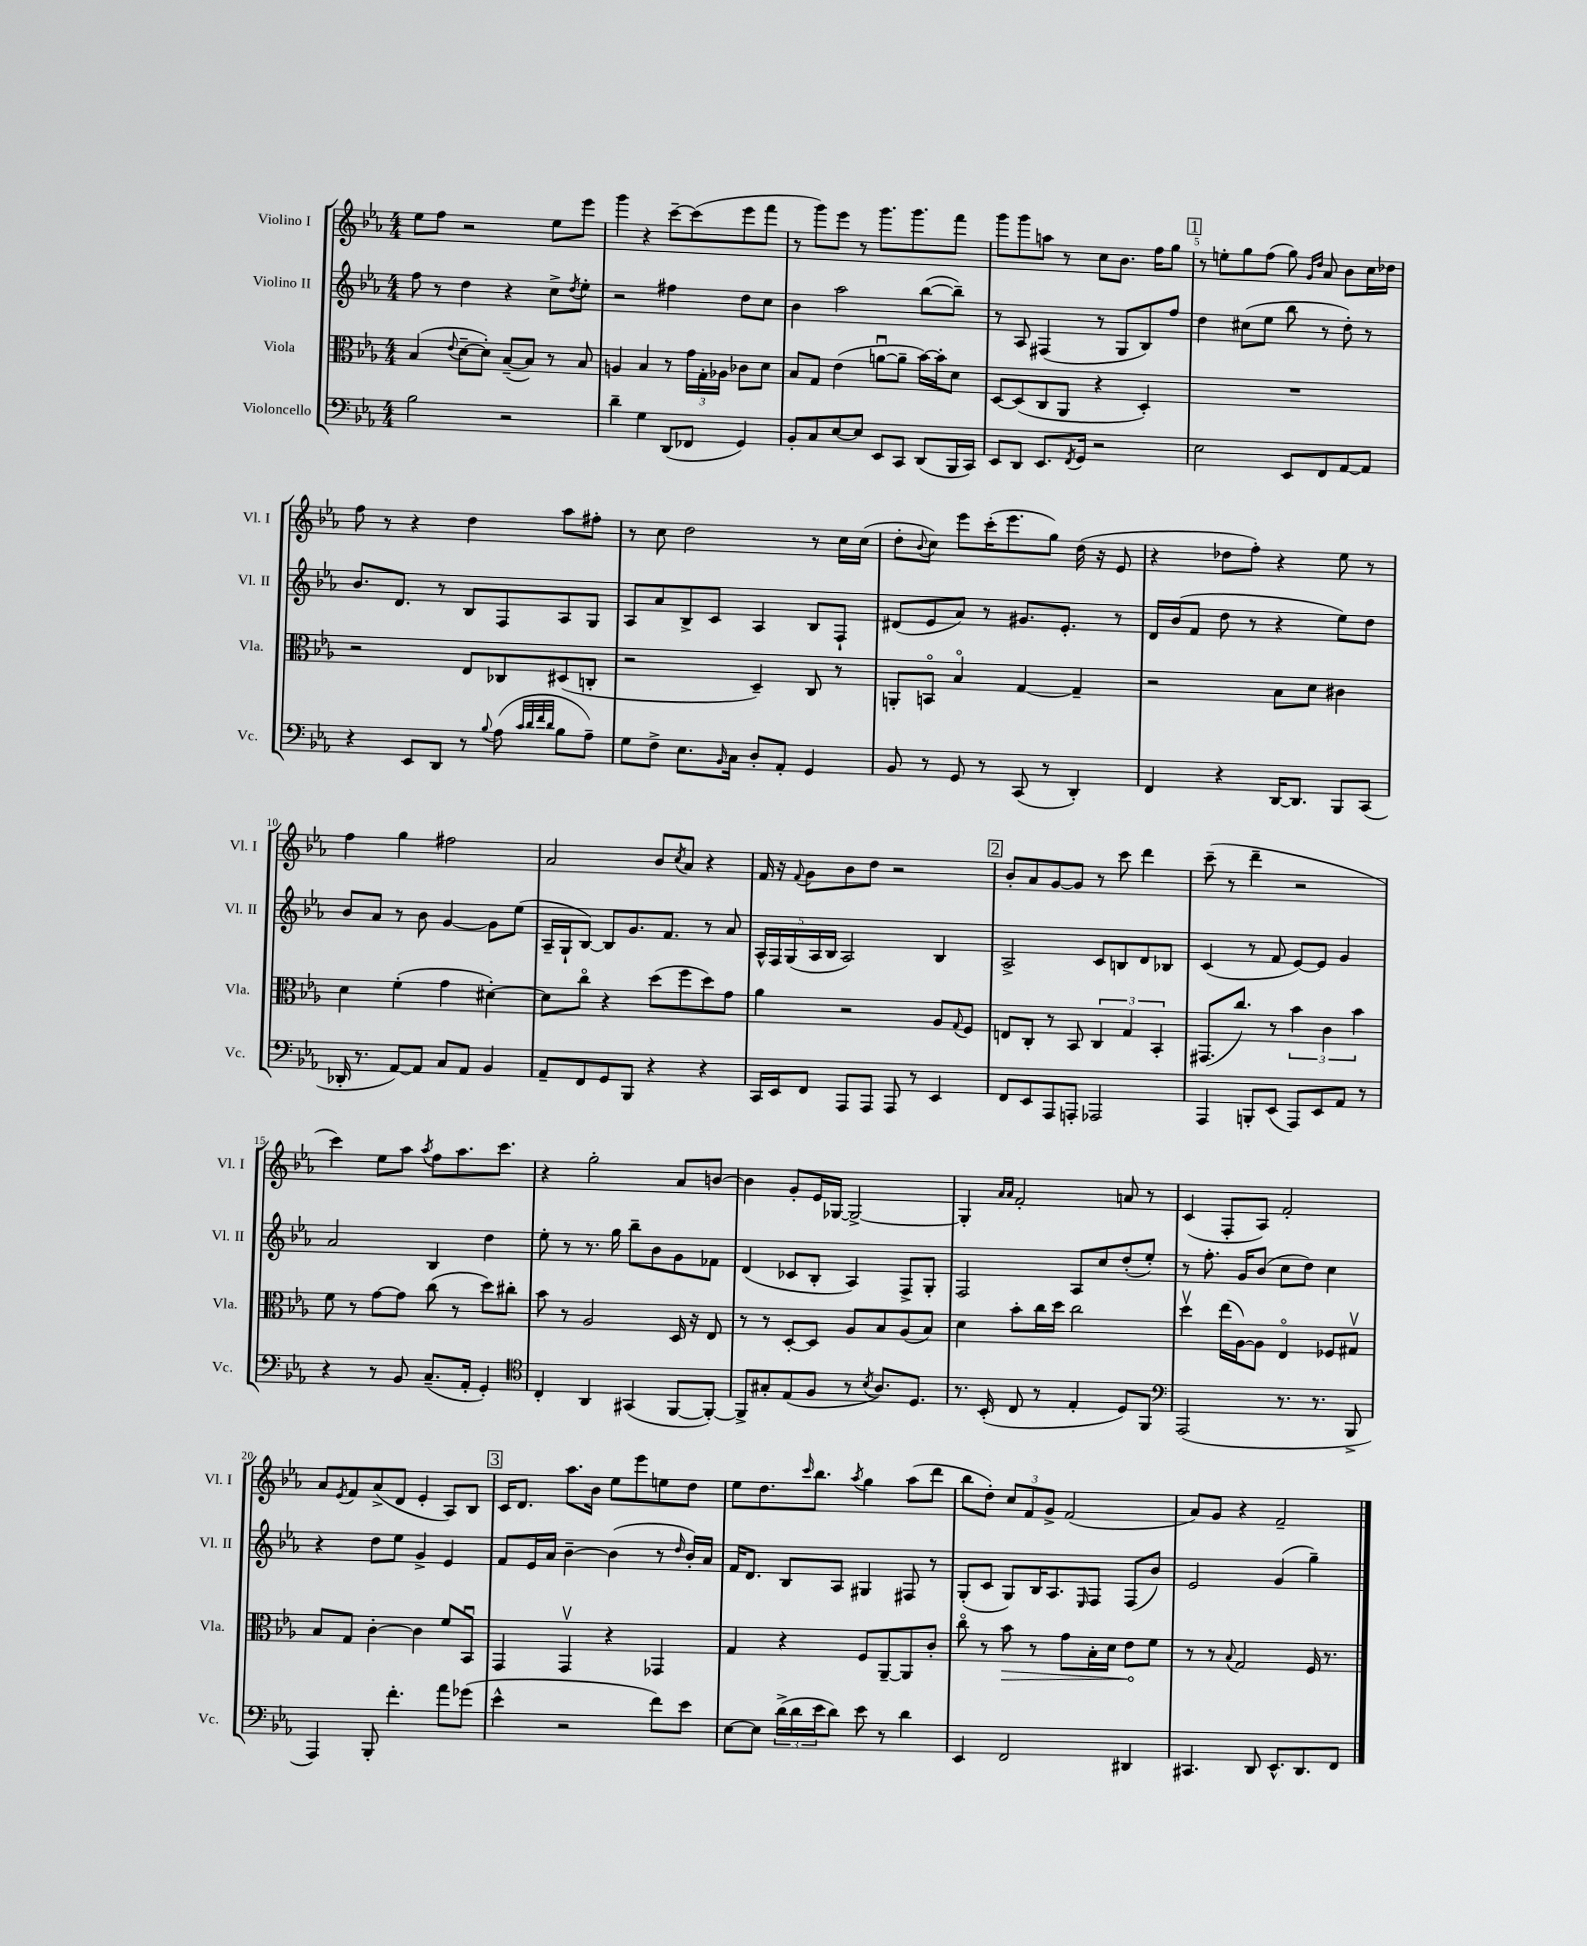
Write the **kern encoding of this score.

**kern	**kern	**dynam	**kern	**kern
*part4	*part3	*part3	*part2	*part1
*staff4	*staff3	*staff3	*staff2	*staff1
*I"Violoncello	*I"Viola	*	*I"Violino II	*I"Violino I
*I'Vc.	*I'Vla.	*	*I'Vl. II	*I'Vl. I
*clefF4	*clefC3	*	*clefG2	*clefG2
*k[b-e-a-]	*k[b-e-a-]	*	*k[b-e-a-]	*k[b-e-a-]
*M4/4	*M4/4	*	*M4/4	*M4/4
=1	=1	=1	=1	=1
2B-\	(4B-/	.	8ff\	8ee-\L
.	.	.	8r	8ff\J
.	8qqe-/	.	.	.
.	[8d~\L	.	4dd\	2r
.	8d'\J])	.	.	.
2r	([8B-~/L	.	4r	.
.	8B-/J])	.	.	.
.	8r	.	8cc^\L	8ee-\L
.	.	.	8qdd/	.
.	8B-/	.	8ee-'\J	8eee-\J
=2	=2	=2	=2	=2
4d~\	4An/	.	2r	4ggg\
4G\	4B-/	.	.	4r
(8DD/L	8r	.	4ff#X\	[8ccc~\L
8FF-X/J	24g\LL	.	.	(8ccc\]
.	24G'\	.	.	.
.	24A-X\JJ	.	.	.
4GG/)	8c-X\L	.	8dd\L	8eee-\
.	8d\J	.	8cc\J	8fff\J
=3	=3	=3	=3	=3
8BB-'/L	8B-/L	.	4b-\	8r
8C/	8G/J	.	.	8ggg\L)
[8E-/	(4e-\	.	2aa-\	8eee-\J
8E-/J]	.	.	.	8r
8EE-/L	[8anu\L	.	.	8.ggg\L
8CC/J	8a~\J]	.	.	.
.	.	.	.	8.ggg\
(8DD/L	[16b-\LL)	.	([8bb-\L	.
.	16b-'\J]	.	.	.
16BBB-/L	8d\J	.	8bb-~\J])	8fff\J
16CC/JJ)	.	.	.	.
=4	=4	=4	=4	=4
8EE-/L	[8D/L	.	8r	8ggg\L
8DD/J	(8D/]	.	8A-/	8ggg\
8.EE-/L	8C/	.	(4F#X/	8aan\J
.	8AA-/J	.	.	8r
8qFF/	.	.	.	.
16GG/Jk	.	.	.	.
2r	4r	.	8r	8cc\L
.	.	.	8G/L	8.b-\J
.	4D'/)	.	8B-/)	.
.	.	.	.	16ff\KL
.	.	.	8ff/J	8gg\J
!!LO:REH:place=s1:t=1
=5	=5	=5	=5	=5
2E-\	1r	.	4dd\	8r
.	.	.	.	8een'\L
.	.	.	(8cc#X\L	8gg\
.	.	.	8ee-\J	(8ff\J
8EE-/L	.	.	8bb-\	8gg\)
.	.	.	.	16qqg/LL
.	.	.	.	16qqdd/JJ
8FF/	.	.	8r	8a-/
[8AA-/	.	.	8dd'\)	8b-\L
8AA-/J]	.	.	8r	16cc\L
.	.	.	.	16dd-X\JJ
!!LO:LB:g=z
=6	=6	=6	=6	=6
4r	2r	.	8.b-/L	8ff\
.	.	.	.	8r
.	.	.	8.d/J	.
8EE-/L	.	.	.	4r
8DD/J	.	.	8r	.
8r	8E-/L	.	8B-/L	4dd\
8qqB-/	.	.	.	.
(8A-\	8C-X/	.	8F/	.
32qqc/LLL	.	.	.	.
32qqd/	.	.	.	.
32qqf/	.	.	.	.
32qqd/JJJ	.	.	.	.
8B-\L	(8D#X/	.	8A-/	8aa-\L
8A-~\J)	8Cn'/J	.	8G/J	8ff#X'\J
=7	=7	=7	=7	=7
8G\L	2r	.	8A-/L	8r
8F^\J	.	.	8a-/	8cc\
8.E-\L	.	.	8B-^/	2dd\
.	.	.	8c/J	.
16qqBB-/	.	.	.	.
16C\Jk	.	.	.	.
8D'/L	4D~/)	.	4A-/	.
8AA-'/J	.	.	.	.
4GG/	8C/	.	8B-/L	8r
.	8r	.	8F`/J	16cc\LL
.	.	.	.	(16cc\JJ
=8	=8	=8	=8	=8
8BB-/	8AAn'/L	.	(8d#X/L	8dd'\L
.	.	.	.	8qqb-/
8r	8BBn/J	.	8e-/	8cc\J)
8GG/	4B-/	.	8a-/J)	8eee-\L
8r	.	.	8r	(16ccc'\K
.	.	.	.	8.eee-\
(8CC/	[4G/	.	8.g#X/L	.
8r	.	.	.	8gg\J)
.	.	.	8.e-'/J	.
4DD'/)	4G~/]	.	.	(16dd\
.	.	.	.	16r
.	.	.	8r	8e-/
=9	=9	=9	=9	=9
4FF/	2r	.	16d/LL	4r
.	.	.	(16b-/J	.
.	.	.	8f/J	.
4r	.	.	8dd\	8dd-X\L
.	.	.	8r	8ff'\J)
[16DD/KL	8B-\L	.	4r	4r
8.DD/J]	.	.	.	.
.	8d\J	.	.	.
8BBB-/L	4c#X\	.	8ee-\L)	8ee-\
(8CC/J	.	.	8dd\J	8r
!!LO:LB:g=z
=10	=10	=10	=10	=10
16DD-X'/	4d\	.	8b-/L	4ff\
8.r	.	.	.	.
.	.	.	8a-/J	.
[8AA-/L)	(4f'\	.	8r	4gg\
8AA-/J]	.	.	8b-\	.
8C/L	4g\	.	[4g/	2ff#X\
8AA-/J	.	.	.	.
4BB-/	[4d#X'\)	.	8g\L]	.
.	.	.	(8ee-\J	.
=11	=11	=11	=11	=11
8AA-~/L	8d#\L]	.	16A-~/LL	2a-/
.	.	.	16G`/J	.
8FF/	8cc\J	.	[8B-/J)	.
8GG/	4r	.	8B-/L]	.
8BBB-/J	.	.	8.g/	.
4r	(8dd\L	.	.	8b-/L
.	.	.	8.f/J	.
.	.	.	.	8qcc/
.	8ff\	.	.	8a-/J
4r	8dd\)	.	8r	4r
.	8g\J	.	8a-/	.
=12	=12	=12	=12	=12
16CC/LL	4a-\	.	20A-^^/LL	16f/
.	.	.	20F/	.
16EE-/J	.	.	.	16r
.	.	.	(20G/	.
.	.	.	.	8qqf/
8FF/J	.	.	.	8g\L
.	.	.	20A-/	.
.	.	.	20B-/JJ	.
8AAA-/L	2r	.	2A-/)	8b-\
8AAA-/J	.	.	.	8dd\J
8AAA-/	.	.	.	2r
8r	.	.	.	.
4EE-/	8A-/L	.	4B-/	.
.	8qqG/	.	.	.
.	8F/J	.	.	.
!!LO:REH:place=s1:t=2
=13	=13	=13	=13	=13
8FF/L	8En/L	.	2A-^/	8b-'/L
8EE-/	8C'/J	.	.	8a-/
8AAA-/	8r	.	.	[8g/
8AAAn'/J	8BB-/	.	.	8g/J]
2AAA-X/	6C/	.	8c/L	8r
.	.	.	8Bn/	8ccc\
.	6G/	.	.	.
.	.	.	8d/	4ddd\
.	6BB-'/	.	.	.
.	.	.	8B-X/J	.
=14	=14	=14	=14	=14
4AAA-/	(8.GG#X/L	.	(4c/	(8ccc~\
.	.	.	.	8r
.	8.cc/J)	.	.	.
8BBBn'/L	.	.	8r	4ddd~\
(8EE-/J	8r	.	8f/	.
8AAA-/L)	6b-\	.	[8e-/L)	2r
8EE-/	.	.	8e-/J]	.
.	6c\	.	.	.
8AA-/J	.	.	4g/	.
.	6b-\	.	.	.
8r	.	.	.	.
!!LO:LB:g=z
=15	=15	=15	=15	=15
4r	8f\	.	2a-/	4ccc\)
.	8r	.	.	.
8r	[8g\L	.	.	8ee-\L
8BB-/	8g\J]	.	.	8aa-\J
.	.	.	.	8qaa-/
(8.C~/L	(8cc\	.	4B-/	8ff\L
.	8r	.	.	8.aa-\
16AA-'/Jk	.	.	.	.
4GG'/)	8dd\L)	.	4dd\	.
.	.	.	.	8.ccc\J
.	8cc#X'\J	.	.	.
=16	=16	=16	=16	=16
*clefC4	*	*	*	*
4C'/	8b-\	.	8ee-'\	4r
.	8r	.	8r	.
4AA-/	2A-/	.	8.r	2gg'\
.	.	.	16gg\	.
(4GG#X/	.	.	8bb-~\L	.
.	.	.	8b-\	.
[8FF/L	16D/	.	8g\	8a-/L
.	16r	.	.	.
8FF'/J_)	8E-/	.	8f-X\J	[8bn/J
=17	=17	=17	=17	=17
8FF^/L]	8r	.	(4d/	4b\]
8G#X'/	8r	.	.	.
(8E-/	[8D'/L	.	8c-X/L	8g'/L
8F/J	8D/J]	.	8B-'/J	16e-/L
.	.	.	.	[16G-X/JJ
8r	8A-/L	.	4A-/)	2G-^/_
8qB-/	.	.	.	.
8.A-/L)	8B-/	.	.	.
.	(8A-/	.	8F^/L	.
8.D/J	.	.	.	.
.	8B-/J)	.	8G'/J	.
=18	=18	=18	=18	=18
8.r	4d\	.	2F/	4G-'/]
(16BB-'/	.	.	.	.
.	.	.	.	16qqa-/LL
.	.	.	.	16qqa-/JJ
8C/	8b-'\L	.	.	2f'/
8r	16cc\L	.	.	.
.	16dd\JJ	.	.	.
4E-'/	2cc\	.	8A-/L	.
.	.	.	8cc/	.
8D/L)	.	.	(8dd'/	8an/
8FF/J	.	.	8ee-'/J)	8r
=19	=19	=19	=19	=19
*clefF4	*	*	*	*
(2AAA-/	4ddv\	.	8r	(4c/
.	.	.	8.ff'\	.
.	(16ee-\LL	.	.	8F'/L
.	[16A-\J)	.	16g/KL	.
.	8A-\J]	.	(8b-/J	8A-/J)
8.r	4E-/	.	8cc\L	2f'/
.	.	.	8dd\J)	.
8.r	.	.	.	.
.	8F-X/L	.	4cc\	.
8BBB-^/	8G#Xv/J	.	.	.
!!LO:LB:g=z
=20	=20	=20	=20	=20
4AAA-/)	8B-/L	.	4r	8a-/L
.	.	.	.	8qe-/
.	8G/J	.	.	8f/
8BBB-'/	[4c'\	.	8dd\L	(8a-^/
4.f'\	.	.	8ee-\J	8d/J
.	4c\]	.	4g^/	4e-'/
8a-\L	8f/L	.	4e-/	8A-/L)
(8g-X\J	8BB-u/J	.	.	8B-/J
!!LO:REH:place=s1:t=3
=21	=21	=21	=21	=21
4e-^^\	4GG/	.	8f/L	16c/KL
.	.	.	.	8.d/J
.	.	.	16e-/L	.
.	.	.	16a-/JJ	.
2r	4GGv/	.	[4b-~\	8.aa-\L
.	.	.	.	16b-\Jk
.	4r	.	(4b-\]	8ee-\L
.	.	.	.	8eee-\
8f\L)	4GG-X/	.	8r	8een\
.	.	.	16qqdd/	.
8e-\J	.	.	16b-'/LL)	8dd\J
.	.	.	16a-/JJ	.
=22	=22	=22	=22	=22
[8E-\L	4G/	.	16f/KL	8ee-\L
.	.	.	8.d/J	.
8E-\J]	.	.	.	8.dd\
(24d^\LL	4r	.	8B-/L	.
24d\	.	.	.	.
.	.	.	.	16qqccc/
.	.	.	.	8.bb-\J
24e-\J	.	.	.	.
8d\J)	.	.	8A-/J	.
.	.	.	.	8qaa-/
8e-\	8F/L	.	4G#X/	4gg\
8r	[8AA-~/	.	.	.
4d\	8AA-/]	.	8F#X/	(8aa-\L
.	8c'/J	.	8r	8ddd\J
=23	=23	=23	=23	=23
4EE-/	8cc\	.	(8G'/L	8bb-\L
.	8r	.	8c/J	8dd'\J)
!	!	!LO:HP:b	!	!
2FF/	8b-\	>	8G/L)	12cc/L
.	.	.	.	12f/
.	8r	.	16B-/K	.
.	.	.	.	12g^/J
.	.	.	8.A-/	.
.	8g\L	.	.	(2f/
.	.	.	16qqE-/	.
.	16B-'\L	.	8F/J	.
.	16d\JJ	.	.	.
4DD#X/	8e-\L	.	(8F/L	.
.	8f\J	]	8b-/J)	.
=24	=24	=24	=24	=24
4.CC#X/	8r	.	2e-/	8a-/L)
.	8r	.	.	8g/J
.	8qqB-/	.	.	.
.	2G/	.	.	4r
8DD/	.	.	.	.
8.EE-^^/L	.	.	(4g/	2f~/
8.DD/	.	.	.	.
.	16F/	.	4gg~\)	.
.	8.r	.	.	.
8FF/J	.	.	.	.
==	==	==	==	==
*-	*-	*-	*-	*-
